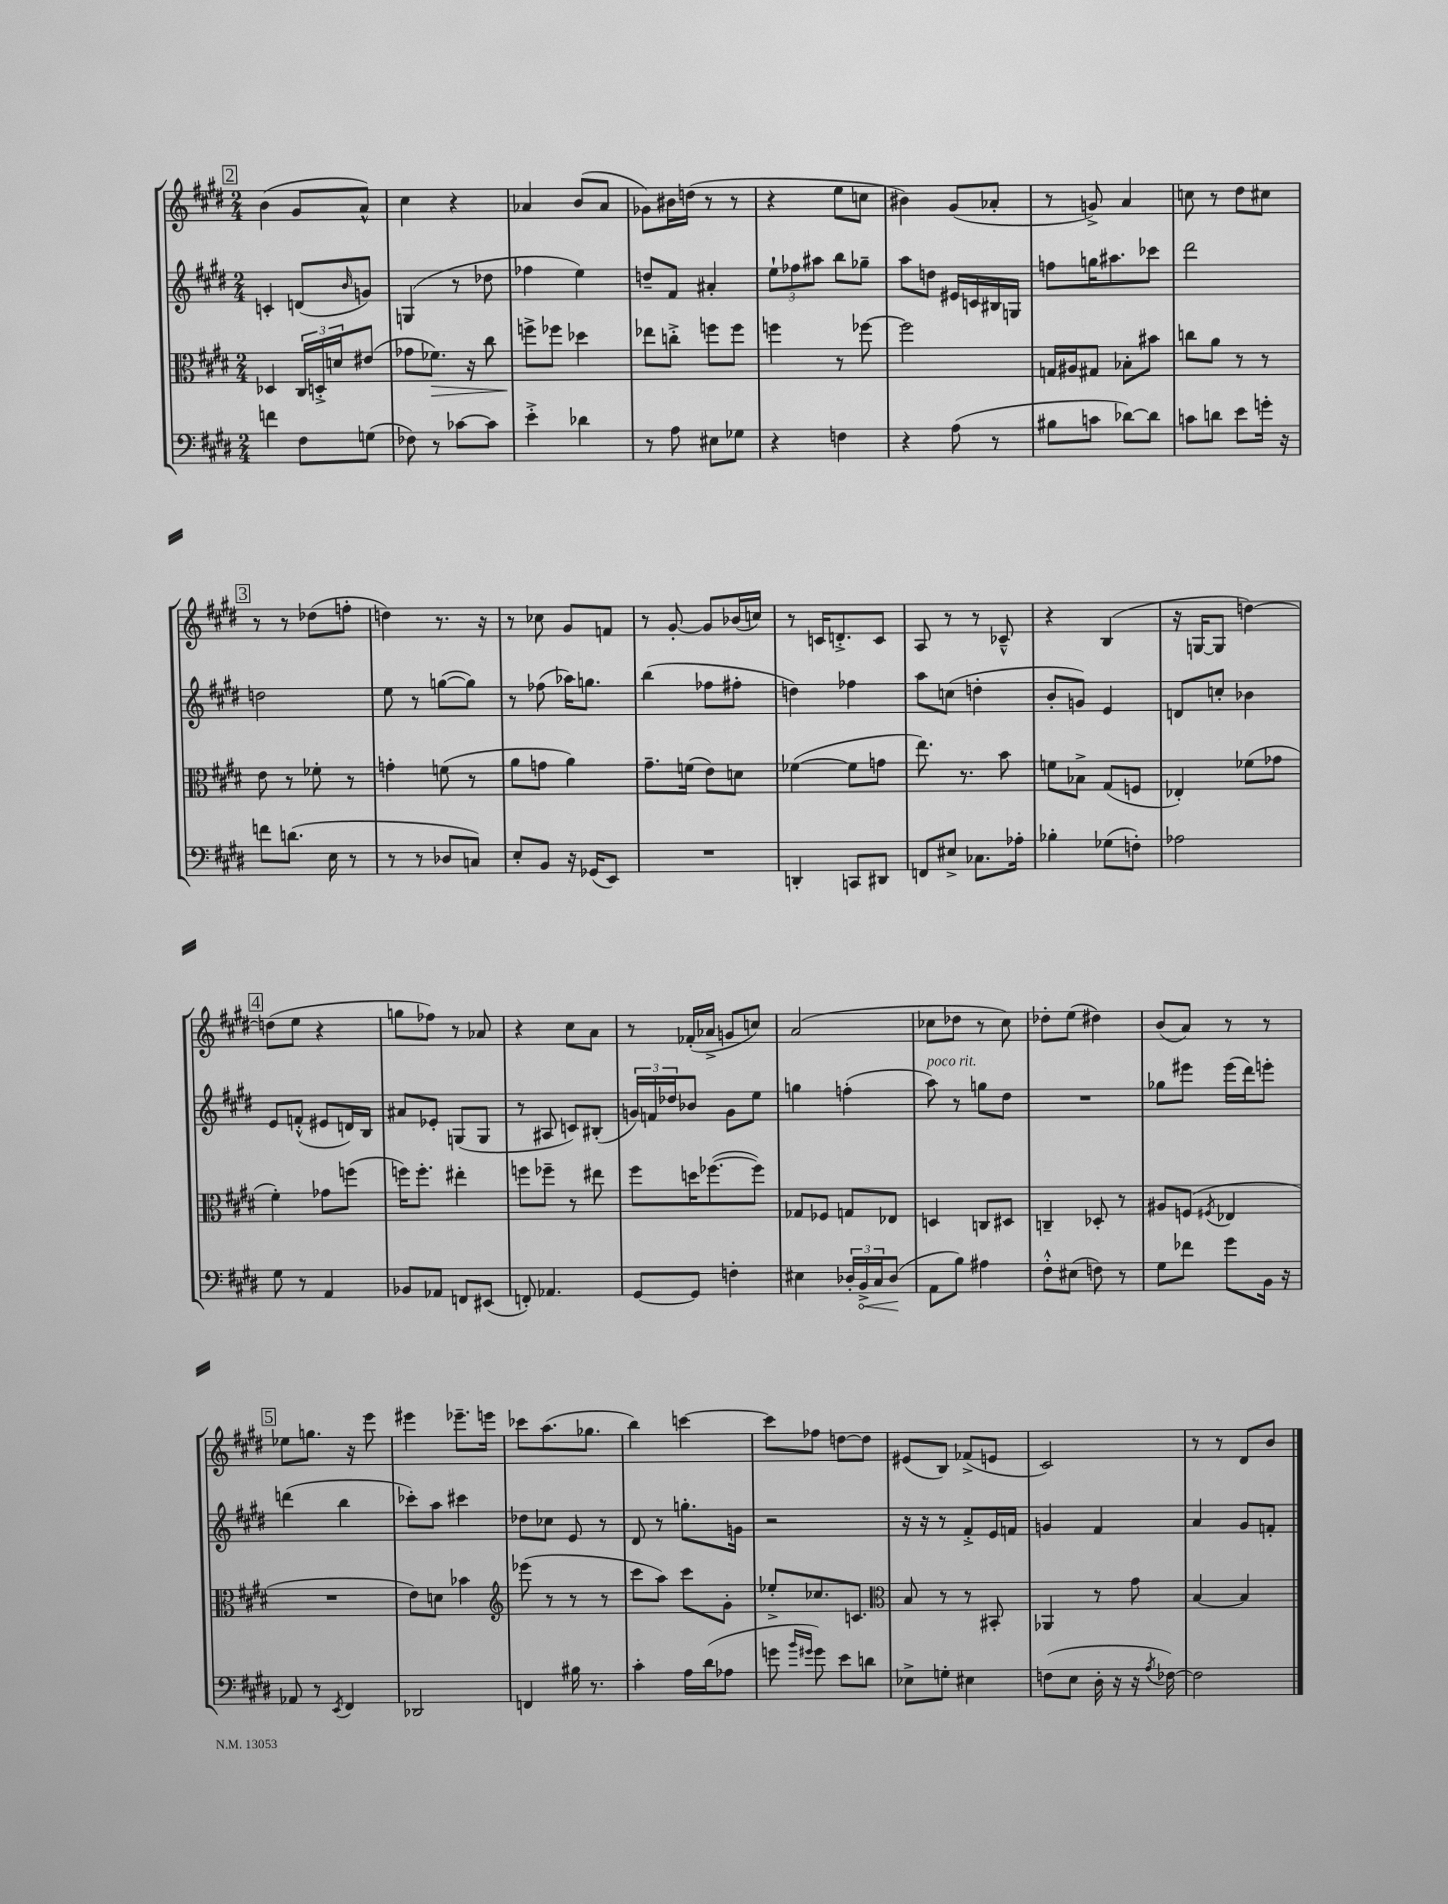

**kern	**kern	**kern	**kern
*staff4	*staff3	*staff2	*staff1
*clefF4	*clefC3	*clefG2	*clefG2
*k[f#c#g#d#]	*k[f#c#g#d#]	*k[f#c#g#d#]	*k[f#c#g#d#]
*M2/4	*M2/4	*M2/4	*M2/4
4f\	4D-/	4c'/	(4b\
8F#\L	24C#/LL	(8d/L	8g#/L
.	24D'^/	.	.
.	24d/J	.	.
.	.	16qqb/	.
(8G\J	(8e#/J	8g/J)	8a^^/J)
=	=	=	=
8F-\)	8g-\L	(4G/	4cc#\
8r	8.f-\J)	.	.
[8c-\L	.	8r	4r
.	16r	.	.
8c-\]J	8cc#\	8dd-\	.
=	=	=	=
4e'^\	8ff^\L	4ff-\	4a-/
.	8ff-\J	.	.
4d-\	4dd-\	4ee\)	(8b/L
.	.	.	8a-/J
=	=	=	=
8r	8ee-\L	8dd~/L	8g-\L)
8A\	8cc'^\J	8f#/J	16b#\L
.	.	.	(16dd\JJ
8E#\L	8ff\L	4a#'/	8r
8G-\J	8ff\J	.	8r
=	=	=	=
4r	4ff\	12ee`\L	4r
.	.	12ff-\	.
.	.	12aa#\J	.
4F\	8r	8bb\L	8ee\L
.	[8ff-\	8gg-~\J	8cc\J
=	=	=	=
4r	2ff-\]	8aa\L	4b#\)
.	.	8dd\J	.
(8A\	.	16e#/LL	(8g#/L
.	.	16c/	.
8r	.	16B#/	8a-'/J
.	.	16G/JJ	.
=	=	=	=
8B#\L	16G/LL	8ff\L	8r
.	16A#/J	.	.
8c\J	8G#/J	16gg\K	8g^/)
.	.	8.aa#\	.
[8d-\L)	8B-'\L	.	4a/
8d-\]J	8b#\J	8ccc-\J	.
=	=	=	=
8c\L	8cc\L	2ddd#\	8cc\
8d\J	8a\J	.	8r
8e\L	8r	.	8dd#\L
16g'\Jk	8r	.	8cc#\J
16r	.	.	.
=	=	=	=
8f\L	8e\	2dd\	8r
(8.d\J	8r	.	8r
.	8f-'\	.	(8dd-\L
16E\	.	.	.
8r	8r	.	8ff'\J
=	=	=	=
8r	4g'\	8ee\	4dd\)
8r	.	8r	.
8D-/L	(8f\	([8gg\L	8.r
8C/J)	8r	8gg\]J)	.
.	.	.	16r
=	=	=	=
8E'/L	8a\L	8r	8r
8BB/J	8g\J	(8ff-\	8cc-\
16r	4a\)	16aa-\LK)	8g#/L
(16GG-/LK	.	8.gg\J	.
8EE/J)	.	.	8f/J
=	=	=	=
2r	8.g#~\L	(4bb\	8r
.	.	.	[8g#'/
.	(16f\Jk	.	.
.	8e\L)	8ff-\L	8g#/]L
.	8d\J	8ff#'\J	(16b-/L
.	.	.	16cc/JJ)
=	=	=	=
4DD'/	([4f-\	4dd\)	8r
.	.	.	16c/LK
.	.	.	8.d'^/
8CC/L	8f-\]L	4ff-\	.
8DD#/J	8g\J	.	8c/J
=	=	=	=
8FF/L	8.ee\)	8aa\L	8A/
8E#^/J	.	(8cc\J	8r
.	8.r	.	.
8.C-\L	.	4dd'\	8r
.	8b\	.	8c-~^^/
16A-'\Jk	.	.	.
=	=	=	=
4B-'\	8f\L	8b'/L	4r
.	8B-^\J	8g/J)	.
(8G-\L	(8G#/L	4e/	(4B/
8F'\J)	8F/J	.	.
=	=	=	=
2A-\	4E-'/)	8d/L	16r
.	.	.	[16G/LK
.	.	8cc'/J	8G/]J
.	(8f-\L	4b-\	[4dd\)
.	8g-\J	.	.
=	=	=	=
8G#\	4f#'\)	8e/L	(8dd\]L
8r	.	(8f'^^/J	8ee\J
4AA/	8g-\L	8e#/L	4r
.	(8ff\J	16d/L)	.
.	.	16B/JJ	.
=	=	=	=
8BB-/L	16ff\LK)	8a#/L	8gg\L
.	8.ff'\J	.	.
8AA-/J	.	8e-'/J	8ff-\J)
8FF/L	4ee#'\	(8G/L	8r
(8EE#/J	.	8G/J	8a-/
=	=	=	=
8FF'/)	8ff\L	8r	4r
4.AA-/	8ff-~\J	8A#/	.
.	8r	8c/L)	8cc#\L
.	8ee#\	(8B#'/J	8a\J
=	=	=	=
[8GG#/L	8ff#\L	24g/LL)	8r
.	.	24f/	.
.	.	24dd-/J	.
8GG#/]J	16dd\K	8b-/J	(16f-'/LL
.	([8.ff-\	.	16a-^/JJ
4F'\	.	8g\L	8g/L
.	8ff-\]J)	8ee\J	8cc/J)
=	=	=	=
4E#\	8G-/L	4gg\	(2a/
.	8F-/J	.	.
24D-'/LL	8G/L	(4ff'\	.
24BB^/	.	.	.
24C#/J	.	.	.
(8D-/J	8E-/J	.	.
=	=	=	=
8AA\L	4D/	8aa\)	8cc-\L
8B\J)	.	8r	8dd-\J
4A#\	8C/L	8gg\L	8r
.	8D#/J	8dd#\J	8cc-\)
=	=	=	=
8F#'^^\L	4C~/	2r	8dd-'\L
(8E#\J	.	.	(8ee\J
8F\)	8D-'/	.	4dd#\)
8r	8r	.	.
=	=	=	=
8G#\L	8A#/L	8gg-\L	(8b/L
8f-\J	(8F/J	8eee#\J	8a/J)
.	8qF#/	.	.
8g#\L	4E-/	(16eee#\LL	8r
.	.	16ddd#\J)	.
16BB\Jk	.	8eee'\J	8r
16r	.	.	.
=	=	=	=
8AA-/	2r	(4ddd\	8ee-\L
8r	.	.	8.gg\J
8qEE/	.	.	.
4FF#/	.	4bb\	.
.	.	.	16r
.	.	.	8eee\
=	=	=	=
2DD-/	8e\L)	8ccc-'\L)	4eee#\
.	8d\J	8aa\J	.
.	4b-\	4ccc#\	8.eee-~\L
.	.	.	16eee\Jk
=	=	=	=
*	*clefG2	*	*
4FF/	(8eee-\	8dd-\L	8ccc-\L
.	8r	8cc-\J	(8.aa\
16B#\	8r	8e/	.
8.r	.	.	8.gg-\J
.	8r	8r	.
=	=	=	=
4c#'\	8ccc#\L	8d#/	4bb\)
.	8aa\J)	8r	.
16A\LL	8ccc#\L	8.gg'\L	[4ccc\
(16d#\J	.	.	.
8A-\J	8g#'\J	.	.
.	.	16g\Jk	.
=	=	=	=
8g\	8ee-'^/L	2r	8ccc\]L
16qqb/LL	.	.	.
16qqg#/JJ	.	.	.
8g#\)	8.cc-/	.	8ff-\J
8e\L	.	.	[8dd\L
.	8.c/J	.	.
8d\J	.	.	8dd\]J
=	=	=	=
*	*clefC3	*	*
8E-^\L	8B/	16r	(8e#/L
.	.	16r	.
8G'\J	8r	8r	8B/J)
4E#\	8r	8f#'^/L	(8f-^/L
.	8BB#'/	16e/L	8e/J
.	.	16f/JJ	.
=	=	=	=
(8F\L	4AA-/	4g/	2c#/)
8E\J	.	.	.
16D#'\	8r	4f#/	.
16r	.	.	.
16r	8g#\	.	.
8qA/	.	.	.
[16F-\)	.	.	.
=	=	=	=
2F-\]	[4B/	4a/	8r
.	.	.	8r
.	4B/]	8g#/L	8d#/L
.	.	8f'/J	8b/J
==	==	==	==
*-	*-	*-	*-
